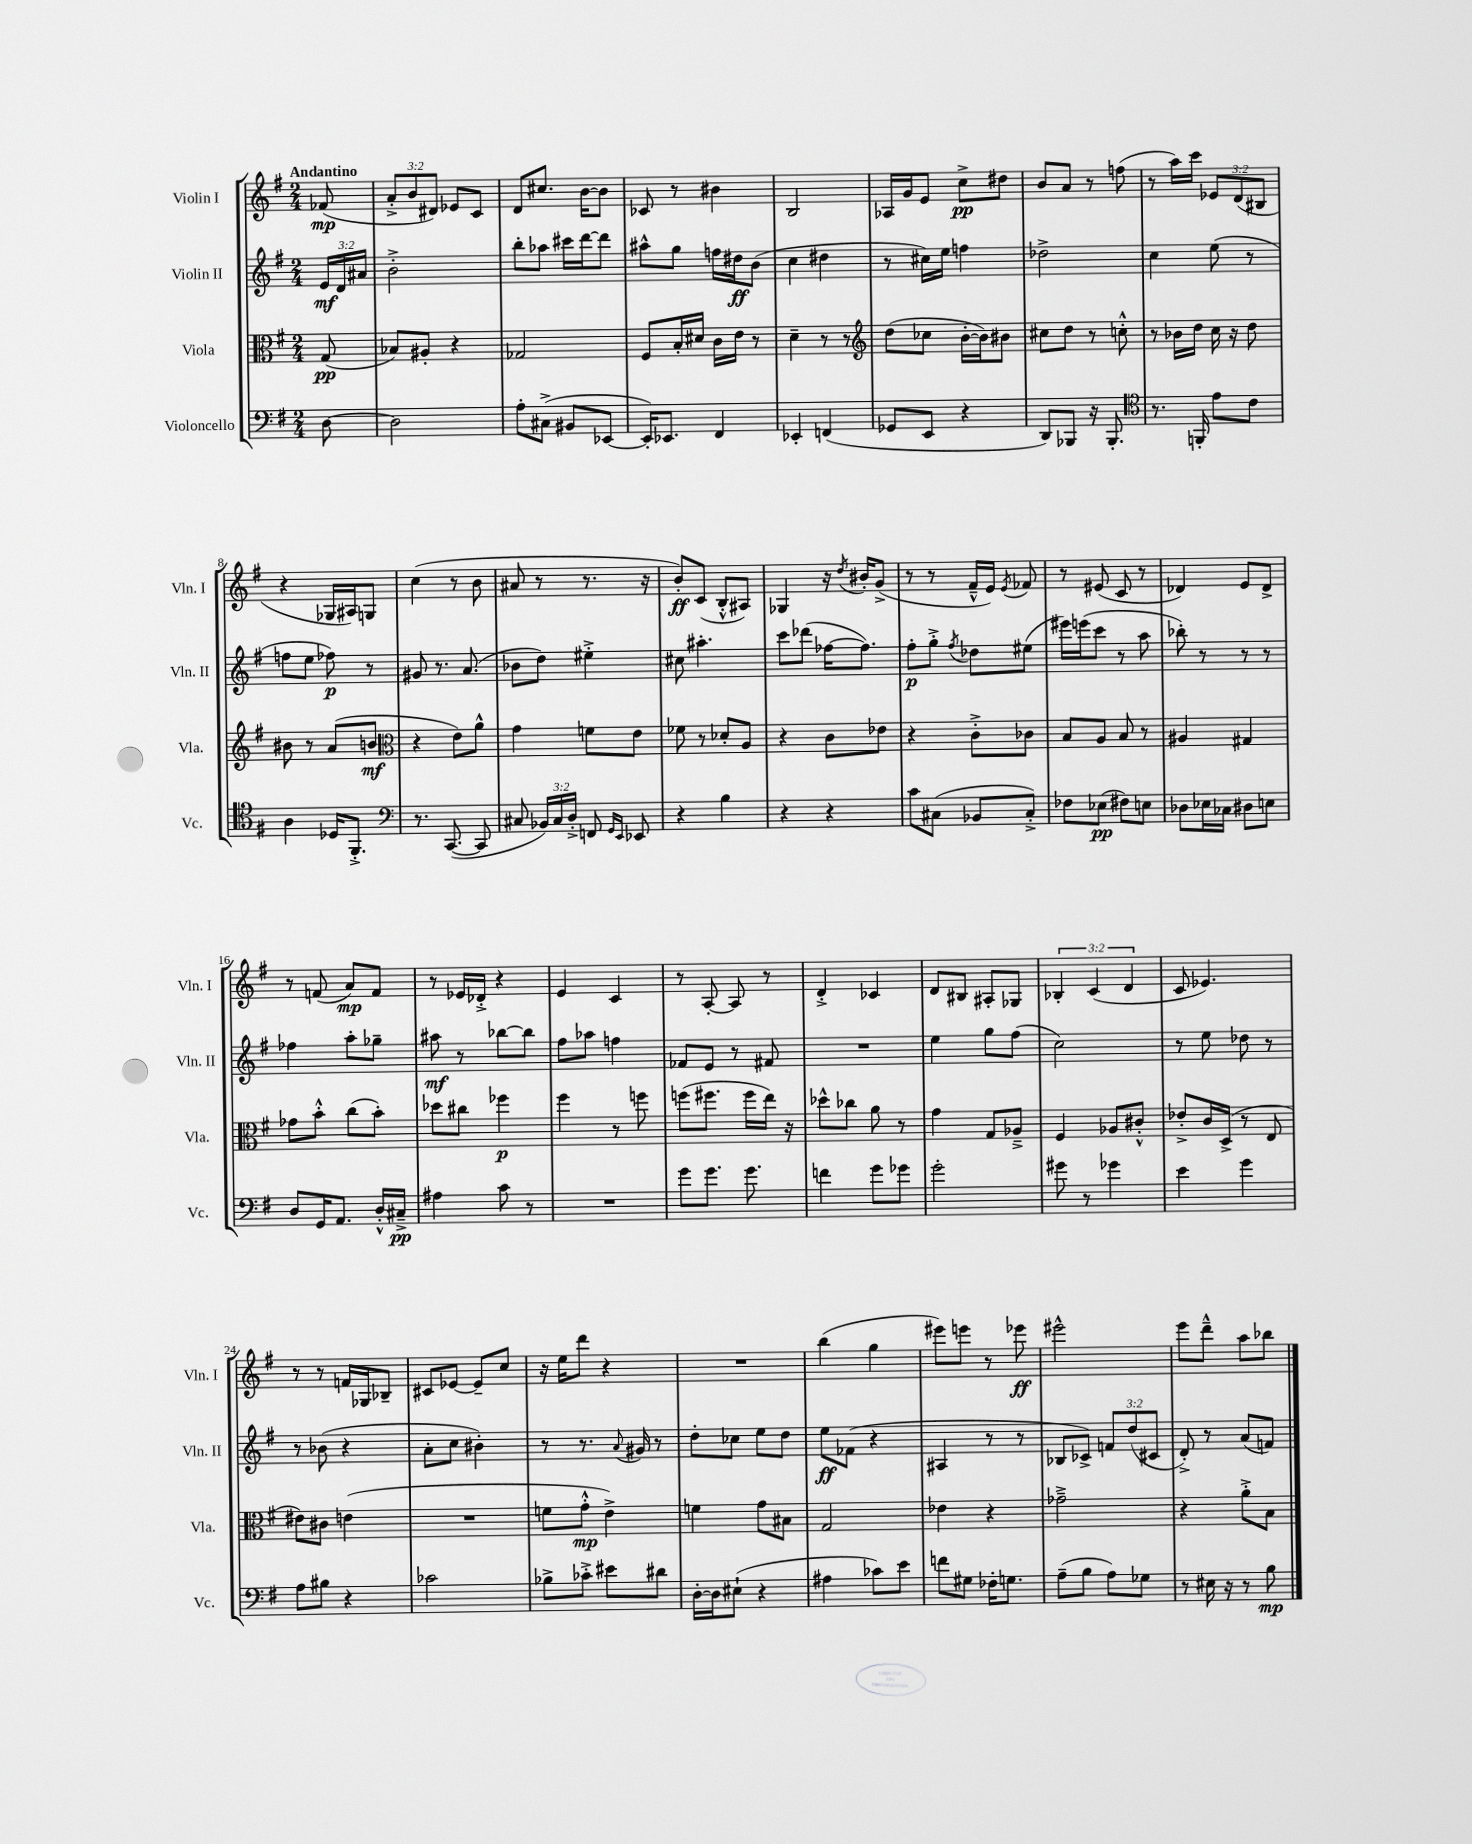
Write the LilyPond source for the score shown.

<<
\new StaffGroup <<
\new Staff = "s0" \with { instrumentName = "Violin I" shortInstrumentName = "Vln. I" } {
    \clef treble \key g \major \numericTimeSignature \time 2/4 \override Staff.TupletNumber.text = #tuplet-number::calc-fraction-text \partial 8 \tempo "Andantino"
    \autoBeamOff fes'8\mp( |
    \tuplet 3/2 { a'8[-.-> b'8 dis'8]) } ees'8[ c'8] |
    d'8[ cis''8.] b'16[~ b'8] |
    ces'8 r8 bis'4 |
    b2 |
    aes16[ g'16 e'8] c''8[->\pp dis''8] |
    b'8[ a'8] r8 f''8( |
    r8 a''16[) c'''16] \tuplet 3/2 { ees'8[ d'8( bis8] } |
    r4 ges16[ ais16) g8] |
    c''4( r8 b'8 |
    ais'8 r8 r8. r16 |
    b'8[-.\ff) c'8]( b8[-.-^ ais8]) |
    ges4 r16 \acciaccatura { d''8 } bis'16[-. g'8]->( |
    r8 r8 fis'16[---^ e'16]) \acciaccatura { e'8 } fes'8 |
    r8 eis'8( c'8 r8 |
    des'4) e'8[ des'8]-> |
    r8 f'8( a'8[\mp) f'8] |
    r8 ees'16[ des'16]-.-> r4 |
    e'4 c'4 |
    r8 a8~-. a8 r8 |
    d'4-.-> ces'4 |
    d'8[ bis8] ais8[-. ges8] |
    \tuplet 3/2 { bes4-. c'4( d'4 } |
    c'8 ees'4.) |
    r8 r8 f'16[ ges16 bes8]-- |
    cis'8[ ees'8]~ ees'8[-- c''8] |
    r16 e''16[ d'''8] r4 |
    R2 |
    b''4( g''4 |
    eis'''8[) e'''8] r8 ees'''8\ff |
    eis'''2-^ |
    e'''8[ d'''8]---^ a''8[ bes''8] \bar "|." |
}
\new Staff = "s1" \with { instrumentName = "Violin II" shortInstrumentName = "Vln. II" } {
    \clef treble \key g \major \numericTimeSignature \time 2/4 \override Staff.TupletNumber.text = #tuplet-number::calc-fraction-text \partial 8
    \autoBeamOff \tuplet 3/2 { e'16[\mf d'16 ais'16] } |
    b'2-.-> |
    b''8[-. aes''8] cis'''16[ d'''16~ d'''8] |
    ais''8[-^ g''8] f''16[ dis''16\ff b'8]( |
    c''4 dis''4 |
    r8 cis''16[) e''16] f''4 |
    des''2-> |
    c''4 e''8( r8 |
    f''8[ e''8] fes''8\p) r8 |
    gis'8 r8. a'8.( |
    bes'8[ d''8]) eis''4-.-> |
    cis''8 ais''4.-. |
    c'''8[ des'''8]( fes''16[~ fes''8.]) |
    fis''8[-.\p g''8]-.-> \acciaccatura { fis''8 } des''8[ eis''8]( |
    eis'''16[) e'''16( c'''8] r8 a''8 |
    bes''8-.) r8 r8 r8 |
    fes''4 a''8[-. ges''8]-- |
    ais''8\mf r8 bes''8[~ bes''8] |
    fis''8[ aes''8] f''4 |
    fes'8[ e'8] r8 fis'8 |
    R2 |
    e''4 g''8[ fis''8]( |
    c''2) |
    r8 e''8 des''8 r8 |
    r8 bes'8( r4 |
    a'8[-. c''8] bis'4-.) |
    r8 r8. \appoggiatura { a'8 } gis'16 r8 |
    d''8[-. ces''8] e''8[ d''8] |
    e''8[\ff fes'8]( r4 |
    ais4 r8 r8 |
    bes8[ ces'8]->) \tuplet 3/2 { f'8[ d''8( cis'8] } |
    d'8-.->) r8 a'8[( f'8]) \bar "|." |
}
\new Staff = "s2" \with { instrumentName = "Viola" shortInstrumentName = "Vla." } {
    \clef alto \key g \major \numericTimeSignature \time 2/4 \partial 8
    \autoBeamOff g8\pp( |
    bes8[) ais8]-. r4 |
    ges2 |
    fis8[ b16-. dis'16] c'16[ e'16] r8 |
    d'4-- r8 r8 |
    \clef treble d''8[( ces''8] b'16[~-. b'16) bis'8] |
    cis''8[ d''8] r8 c''8-.-^ |
    r8 bes'16[ d''16] c''16 r16 d''8 |
    bis'8 r8 a'8[( b'8]\mf |
    \clef alto r4 e'8[) a'8]-^ |
    g'4 f'8[ e'8] |
    fes'8 r8 des'8[-. a8] |
    r4 c'8[ ees'8] |
    r4 c'8[-.-> ces'8] |
    b8[ a8] b8 r8 |
    ais4 gis4 |
    ges'8[ b'8]-.-^ c''8[( b'8]-.) |
    des''8[ cis''8] fes''4\p |
    fis''4 r8 f''8 |
    f''8[( fis''8.] fis''16[ e''16]) r16 |
    des''8[-^ ces''8] a'8 r8 |
    g'4 g8[ aes8]---> |
    fis4 aes8[ cis'8]-.-^ |
    ees'8[-.-> c'16 d16]->( r8 e8 |
    eis'8[) cis'8] e'4( |
    R2 |
    f'8[ g'8]-.-^\mp e'4->) |
    f'4 g'8[ bis8] |
    g2 |
    ees'4 r4 |
    ges'2---> |
    r4 a'8[-.-> b8] \bar "|." |
}
\new Staff = "s3" \with { instrumentName = "Violoncello" shortInstrumentName = "Vc." } {
    \clef bass \key g \major \numericTimeSignature \time 2/4 \override Staff.TupletNumber.text = #tuplet-number::calc-fraction-text \partial 8
    \autoBeamOff d8~ |
    d2 |
    a8[-. cis8]->( bis,8[ ees,8]~ |
    ees,16[-.) ees,8.] fis,4 |
    ees,4-. f,4( |
    ges,8[ e,8] r4 |
    d,8[) bes,,8] r16 bes,,8.-. |
    \clef tenor r8. f,16-. e'8[ c'8] |
    a4 des16[ fis,8.]-.-> |
    \clef bass r8. c,8.~( c,8 |
    cis8 \tuplet 3/2 { bes,16[) cis16 d16]-.-> } f,8 \grace { g,16[ e,16] } ees,8 |
    r4 b4 |
    r4 r4 |
    c'8[ cis8]( bes,8[ cis8]-.->) |
    fes8[ ees8]\pp( fis8[) e8] |
    des8[ ees16 ces16] dis8[ e8] |
    d8[ g,16 a,8.] d16[-.-^ cis16]--->\pp |
    ais4 c'8 r8 |
    R2 |
    g'8[ g'8.] g'8. |
    f'4 g'8[ ges'8] |
    g'2-. |
    gis'8 r8 ges'4 |
    e'4 g'4 |
    a8[ bis8] r4 |
    ces'2 |
    bes8[-> ces'8]-.-> eis'8[ dis'8] |
    d16[~-. d16 eis8]-!( r4 |
    ais4 ces'8[) e'8] |
    f'8[ gis8] fes16[-. g8.] |
    a8[--( b8] a8[) ges8] |
    r8 eis16 r16 r8 b8\mp \bar "|." |
}
>>
>>
